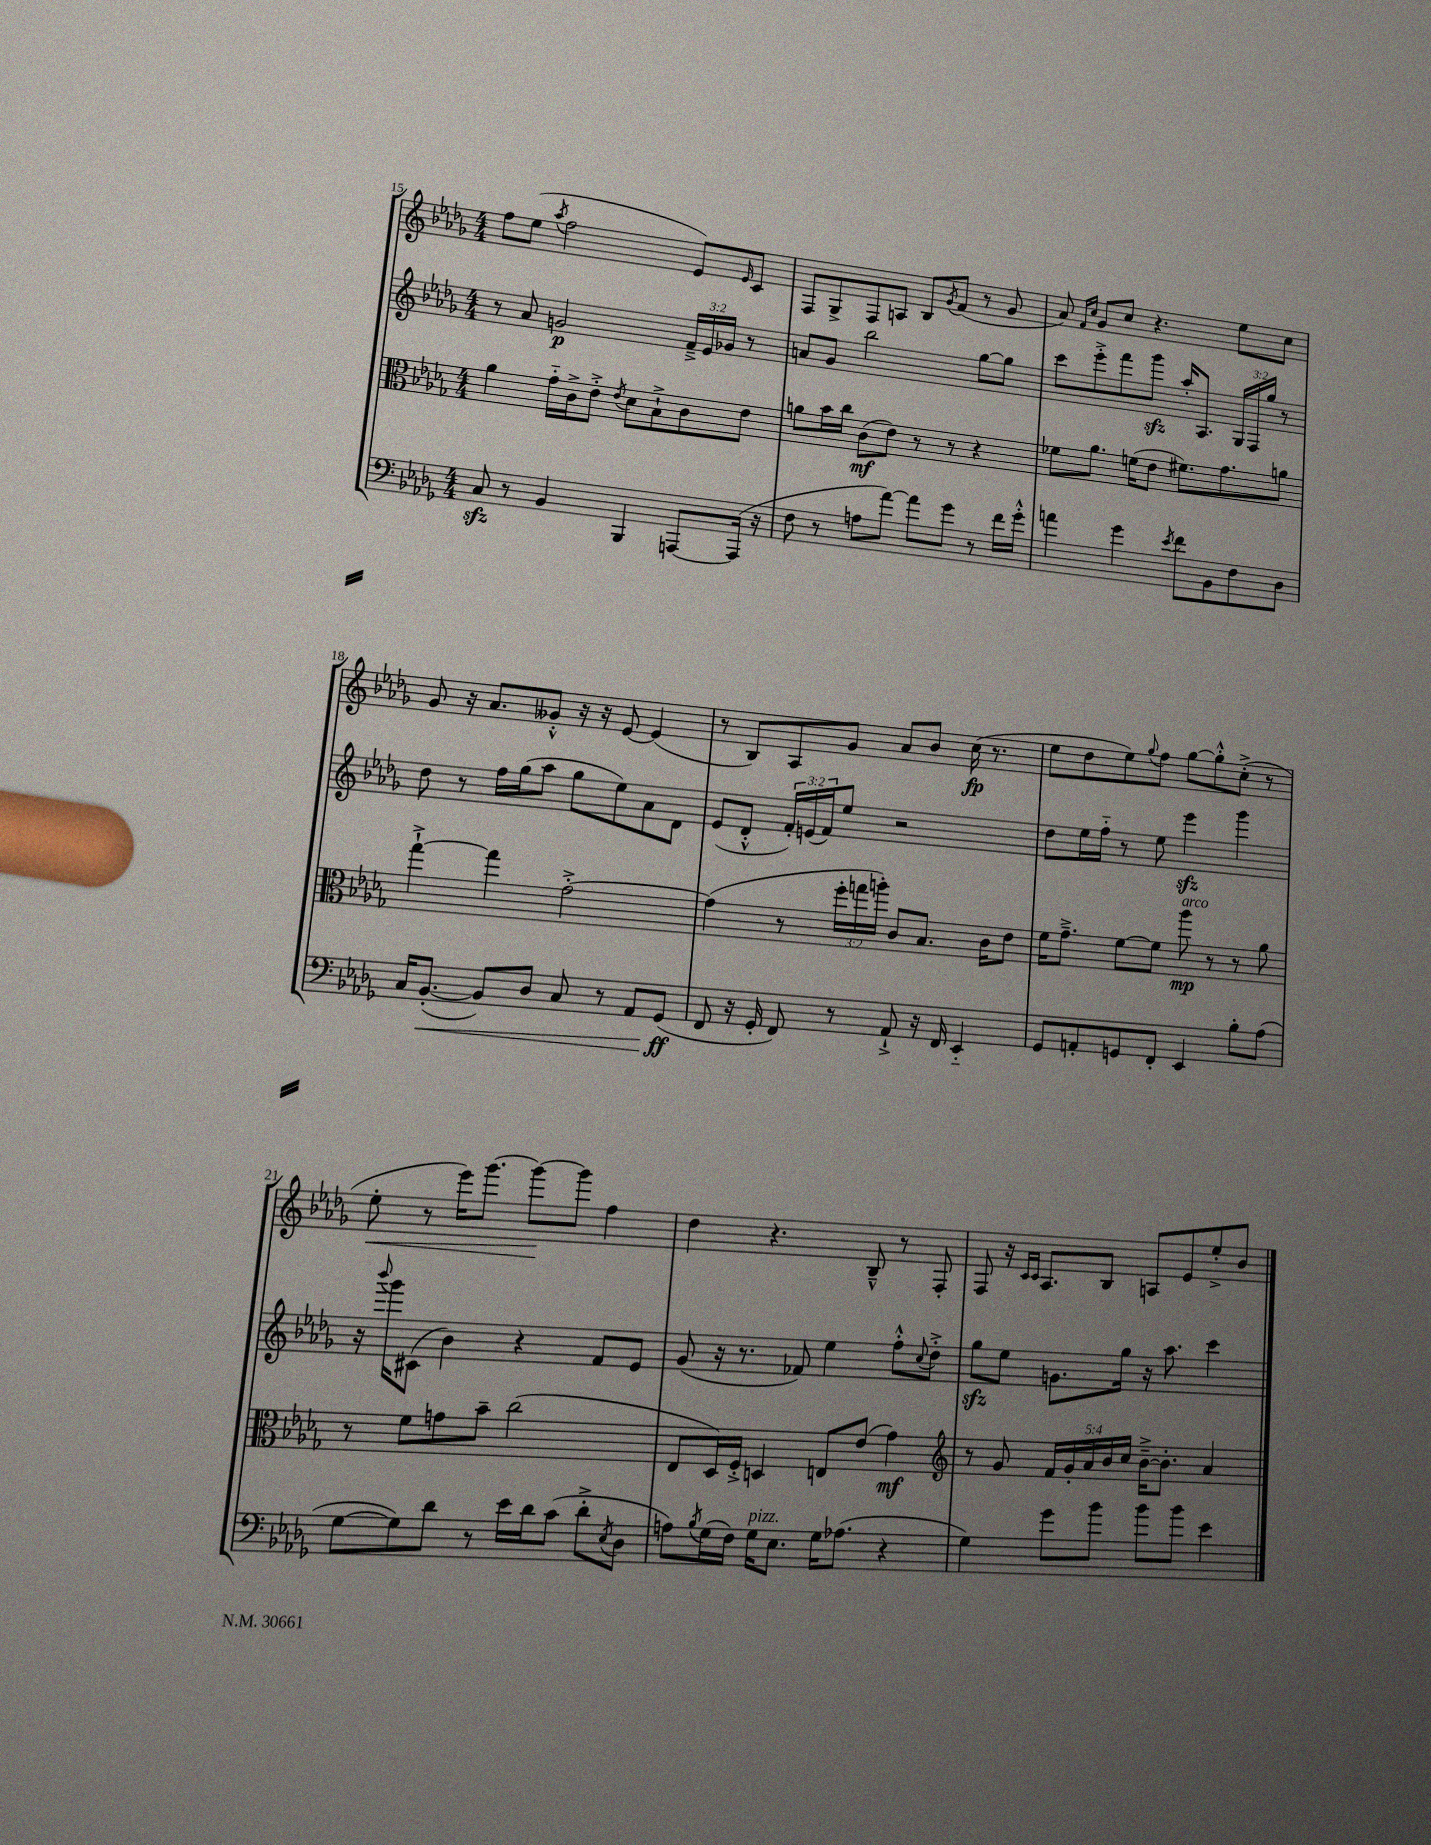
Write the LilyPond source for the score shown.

<<
\new StaffGroup <<
\new Staff = "s0" {
    \clef treble \key des \major \numericTimeSignature \time 4/4
    f''8 ees''8( \acciaccatura { aes''8 } f''2 ees'8) \grace { ees'16 } c'8 |
    f8 ges8-> f8 a8 bes8 \acciaccatura { ges'8 } f'8( r8 ges'8 |
    aes'8) \grace { f'16 c''16 } ges'8 c''8 r4. ees''8 c''8 |
    ges'8 r16 aes'8. geses'8-.-^ r16 r16 ees'8~ ees'4( |
    r8 bes8) aes8 ges'8 aes'8 bes'8 c''16\fp( r8. |
    ees''8 des''8 ees''8) \appoggiatura { ges''8 } f''8 ges''8~ ges''8-.-^ c''8-.->( r8 |
    ees''8-.\< r8 ees'''16) ges'''8.~ ges'''8~\! ges'''8 f''4 |
    des''4 r4. bes8---^ r8 f8-. |
    f8 r16 \grace { c'16 c'16 } aes8. bes8 a8 ees'8 ees''8-.-> bes'8 \bar "|." |
}
\new Staff = "s1" {
    \clef treble \key des \major \numericTimeSignature \time 4/4 \override Staff.TupletNumber.text = #tuplet-number::calc-fraction-text
    r8 aes'8 g'2\p \tuplet 3/2 { f'16---> ees'16 ges'16 } r8 |
    a'8 ges'8 bes''2 ges''8~ ges''8 |
    c'''8 ees'''8-.-> f'''8 ges'''8\sfz aes''16-. aes8. \tuplet 3/2 { ges16 f16 ges''16 } r8 |
    des''8 r8 f''16 ges''16( aes''8 ges''8 ees''8) aes'8 des'8 |
    ees'8( des'8-.-^ \tuplet 3/2 { f'16-.) e'16( f'16) } ees''8 r2 |
    des''8 ees''16 f''16-_ r8 ees''8 ees'''4\sfz ges'''4 |
    r16 \appoggiatura { bes'''8 } ges'''16 cis'8( bes'4) r4 f'8 ees'8 |
    ges'8( r16 r8. fes'8) ees''4 f''8-.-^ \appoggiatura { c''8 } des''8-.-> |
    ges''8\sfz ees''8 g'8. ges''16 r16 aes''8. c'''4 \bar "|." |
}
\new Staff = "s2" {
    \clef alto \key des \major \numericTimeSignature \time 4/4 \override Staff.TupletNumber.text = #tuplet-number::calc-fraction-text
    aes'4 ges'16-_ c'16-> ees'8-.-> \acciaccatura { ees'8 } des'8 bes8-!-> c'8 ees'8 |
    a'8 bes'16 c''16 c'8\mf( ees'8) r8 r8 r4 |
    fes'8 aes'8. f'16( ees'8 fis'8.) ges'8. a'8 |
    ges''4~-!-> ges''4 ges'2~-.-> |
    ges'4( r8 \tuplet 3/2 { f''16-. g''16 a''16-.) } c'8 bes8. c'16 ees'8 |
    f'16 ges'8.---> f'8~ f'8 aes''8\mp^\markup { \italic "arco" } r8 r8 aes'8 |
    r8 f'8 g'8 bes'8-- c''2( |
    ees8 des16) f16-.-> d4 e8 ees'8( ges'4\mf) |
    \clef treble r8 ges'8 \tuplet 5/4 { f'16 ges'16-. aes'16 bes'16 c''16 } bes'16~---> bes'8.-. aes'4 \bar "|." |
}
\new Staff = "s3" {
    \clef bass \key des \major \numericTimeSignature \time 4/4
    c8\sfz r8 bes,4 bes,,4 a,,8~ a,,16( r16 |
    f8 r8 a8 aes'8~) aes'8 ges'8 r8 f'16 ges'16-.-^ |
    a'4 ges'4 \acciaccatura { ees'8 } f'8 bes,8 f8 des8 |
    c16 bes,8.~-.\<( bes,8) des8 c8 r8 aes,8 ges,8\ff\!( |
    f,8 r16 ges,16-. f,8) r8 aes,8-!-> r16 f,16 ees,4-_ |
    ges,8 a,8-. g,8 f,8-. ees,4 bes8-. aes8( |
    ges8~ ges8) des'8 r8 ees'16 des'16 c'8( des'8-.-> \acciaccatura { ees8 } des8 |
    a8) \acciaccatura { bes8 } ges16( f16) ges16^\markup { \italic "pizz." } ees8. ges16 aes8.( r4 |
    ges4) ges'8 bes'8 bes'8 bes'8 ees'4 \bar "|." |
}
>>
>>
\layout { \context { \Score currentBarNumber = #15 } }
